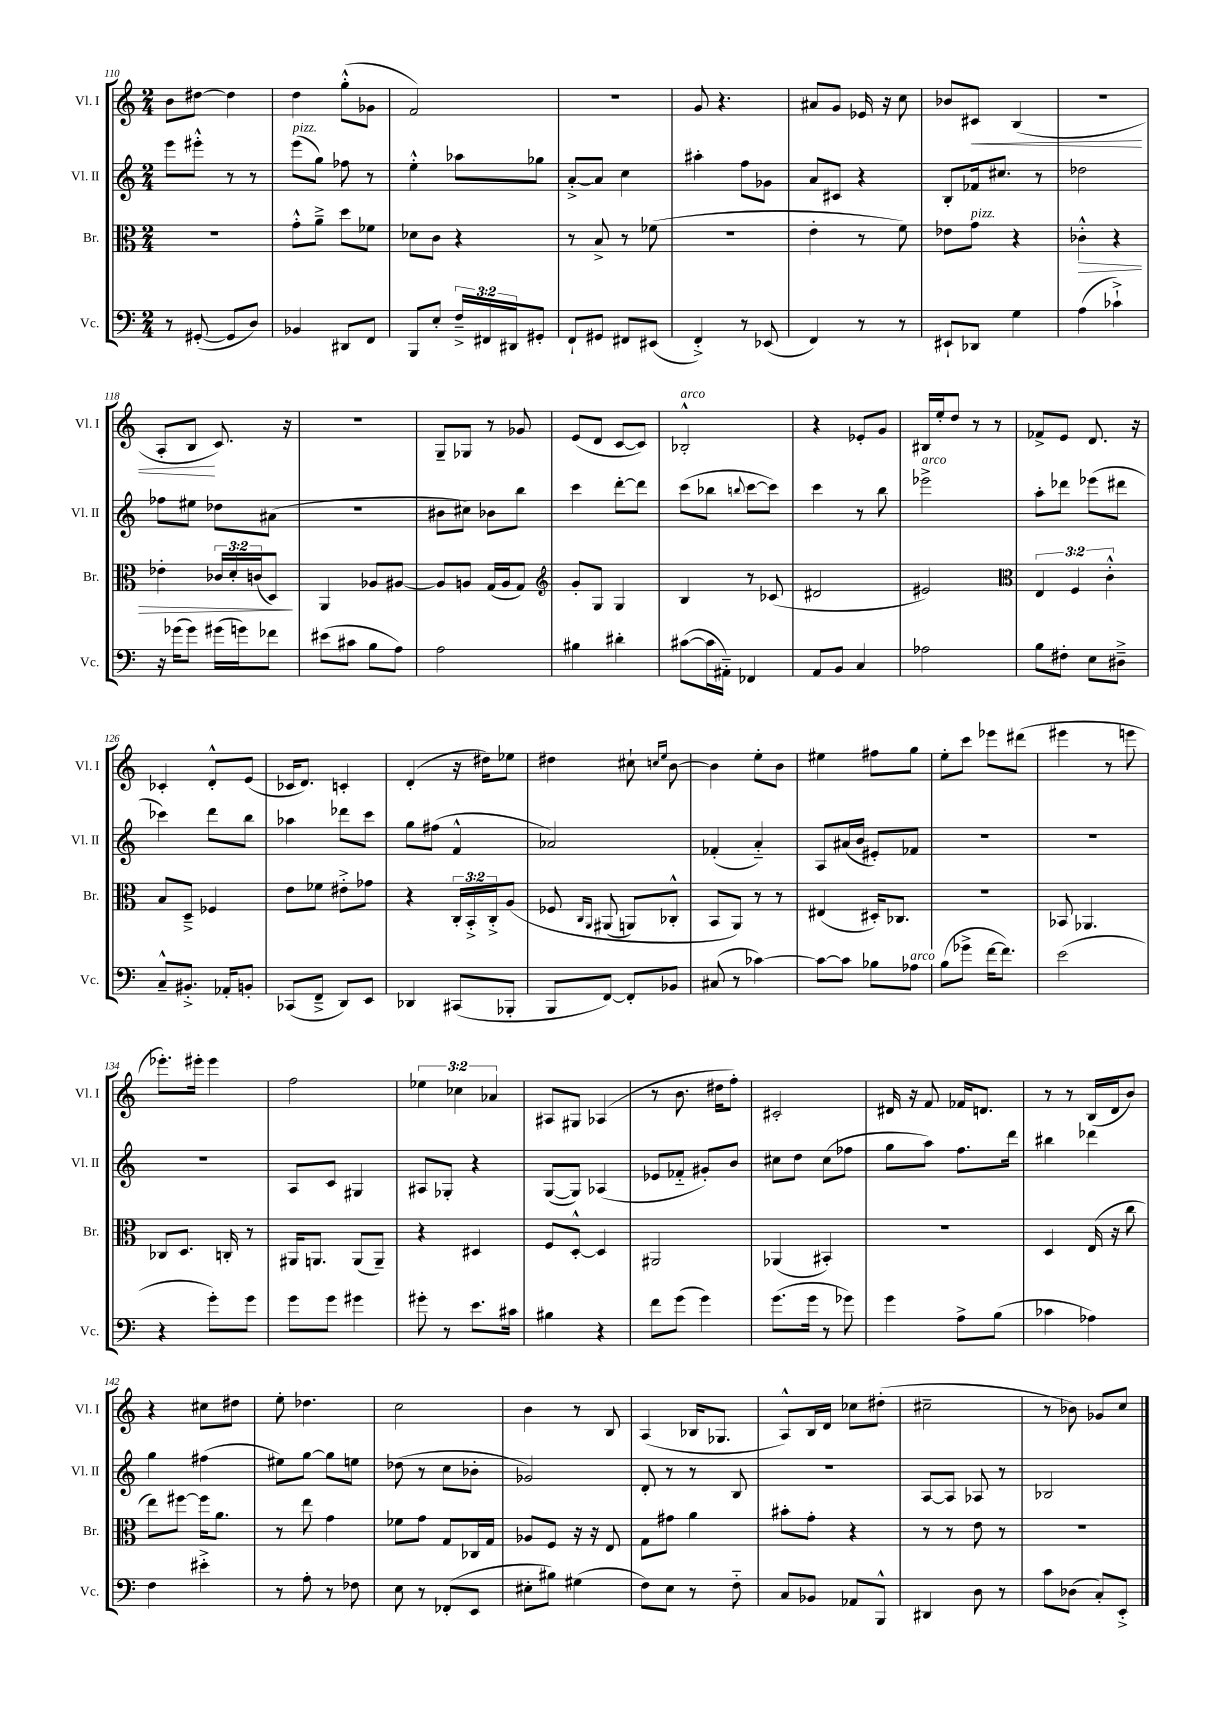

**kern	**kern	**kern	**kern
*staff4	*staff3	*staff2	*staff1
*clefF4	*clefC3	*clefG2	*clefG2
*k[]	*k[]	*k[]	*k[]
*M2/4	*M2/4	*M2/4	*M2/4
8r	2r	8eee	8b
([8GG#'	.	8eee#'^^	[8dd#
8GG#]	.	8r	4dd#]
8D)	.	8r	.
=	=	=	=
4BB-	8g'^^	(8eee	4dd
.	8a~^	8gg)	.
8DD#	8dd	8ff-	(8gg'^^
8FF	8f-	8r	8g-
=	=	=	=
8BBB	8d-	4ee'^^	2f)
8E'	8c	.	.
24F~^	4r	8aa-	.
24FF#	.	.	.
24DD#	.	.	.
8GG#'	.	8gg-	.
=	=	=	=
8FF`	8r	[8a'^	2r
8GG#	8B^	8a]	.
8FF#	8r	4cc	.
(8EE#	(8f-	.	.
=	=	=	=
4FF'^)	2r	4aa#'	8g
.	.	.	4.r
8r	.	8ff	.
(8EE-	.	8g-	.
=	=	=	=
4FF)	4e'	8a	8a#
.	.	8c#	8g
8r	8r	4r	16e-
.	.	.	16r
8r	8f)	.	8cc
=	=	=	=
8EE#`	8e-	8B'	8b-
8DD-	8g	16f-	8c#
.	.	8.cc#	.
4G	4r	.	(4B
.	.	8r	.
=	=	=	=
(4A	4c-'^^	2dd-	2r
4c-`^)	4r	.	.
=	=	=	=
16r	4e-'	8ff-	8A'
(16g-	.	.	.
8g-)	.	8ee#	8B
(16g#	24c-	8dd-	8.c)
.	24d'	.	.
16g)	.	.	.
.	(24c	.	.
8f-	8D)	(8a#	.
.	.	.	16r
=	=	=	=
(8e#	4AA	2r	2r
8c#	.	.	.
8B	8A-	.	.
8A)	[8A#	.	.
=	=	=	=
2A	8A#]	8b#	8G~
.	8A	8cc#)	8G-
.	(16G	8b-	8r
.	16A	.	.
.	8G)	8bb	8g-
=	=	=	=
*	*clefG2	*	*
4B#	8g'	4ccc	(8e
.	8G	.	8d
4d#'	4G	[8ddd'	[8c
.	.	8ddd]	8c])
=	=	=	=
([8c#	4B	(8ccc	2B-'^^
16c#]	.	8bb-	.
16AA#'~)	.	.	.
.	.	8qqbb	.
4FF-	8r	[8ccc	.
.	(8c-	8ccc])	.
=	=	=	=
8AA	2d#	4ccc	4r
8BB	.	.	.
4C	.	8r	8e-'
.	.	8bb	8g
=	=	=	=
2A-	2e#)	2eee-^	16B#
.	.	.	16ee'
.	.	.	8dd
.	.	.	8r
.	.	.	8r
=	=	=	=
*	*clefC3	*	*
8B	6E	8aa'	8f-^
8F#'	.	8ddd-	8e
.	6F	.	.
8E	.	(8eee-	8.d
.	6c'^^	.	.
8D#~^	.	8ddd#	.
.	.	.	16r
=	=	=	=
8C~^^	8B	4ccc-)	4c-'
8.BB#'^	8D~^	.	.
.	4F-	8ddd	8d'^^
16AA-'	.	.	.
8BB'	.	8bb	(8e
=	=	=	=
(8CC-	8e	4aa-	16c-
.	.	.	8.d)
8FF~^	8f-	.	.
8DD)	8e#'^	8ddd-	4c'
8EE	8g-	8ccc	.
=	=	=	=
4DD-	4r	8gg	(4d'
.	.	(8ff#	.
(8CC#	24C'	4f^^	16r
.	24BB'^	.	.
.	.	.	16dd#)
.	24C'^	.	.
8BBB-'	&(8A	.	8ee-
=	=	=	=
8BBB	8F-	2a-)	4dd#
.	16qqC	.	.
.	16qqAA	.	.
[8FF)	(8AA#	.	.
8FF']	8AA)	.	8cc#`
.	.	.	16qqcc
.	.	.	16qqee
8BB-	8C-'^^	.	[8b
=	=	=	=
(8C#	8BB	(4f-'	4b]
8r	8AA&)	.	.
[4c-)	8r	4a'~)	8ee'
.	8r	.	8b
=	=	=	=
8c-_	(4E#	8A	4ee#
8c-]	.	(16a#	.
.	.	16b	.
8B-	16D#')	8e#')	8ff#
.	8.C-	.	.
8A-	.	8f-	8gg
=	=	=	=
(8B	2r	2r	8ee'
8g-^	.	.	8ccc
[16f	.	.	8eee-
8.f])	.	.	.
.	.	.	(8ddd#
=	=	=	=
(2e	8BB-	2r	4eee#
.	4.AA-	.	.
.	.	.	8r
.	.	.	8eee
=	=	=	=
4r	8C-	2r	8.eee-')
.	8.D	.	.
.	.	.	16eee#'
8g')	.	.	4eee#
.	16C'	.	.
8g	8r	.	.
=	=	=	=
8g	16AA#	8A	2ff
.	8.AA	.	.
8g	.	8c	.
4g#	(8AA	4G#	.
.	8AA~)	.	.
=	=	=	=
8g#'	4r	8A#	6ee-
8r	.	8G-'	.
.	.	.	6cc-
8.e	4D#	4r	.
.	.	.	6a-
16c#	.	.	.
=	=	=	=
4B#	8F	([8G	8A#
.	[8D'^^	8G])	8G#
4r	4D]	(4A-	(4A-
=	=	=	=
8f	2AA#	8e-	8r
(8g	.	8f-'~	8.b
4g)	.	8g#')	.
.	.	.	16dd#
.	.	8b	8ff')
=	=	=	=
(8.g	(4AA-	8cc#	2c#'
.	.	8dd	.
16g	.	.	.
8r	4BB#')	(8cc#	.
8g-)	.	8ff-	.
=	=	=	=
4g	2r	8gg	16d#
.	.	.	16r
.	.	8aa)	8f
8A^	.	8.ff	16f-
.	.	.	8.d
(8B	.	.	.
.	.	16ddd	.
=	=	=	=
4c-	4D	4bb#	8r
.	.	.	8r
4A-)	(16E	4ddd-	(16B
.	16r	.	16d
.	8cc	.	8b)
=	=	=	=
4F	8ee)	4gg	4r
.	[8ff#	.	.
4e#'^	16ff#]	(4ff#	8cc#
.	8.a	.	.
.	.	.	8dd#
=	=	=	=
8r	8r	8ee#)	8ee'
8A'	8ee	[8gg	4.dd-
8r	4g	8gg]	.
8F-	.	8ee	.
=	=	=	=
8E	8f-	(8dd-	2cc
8r	8g	8r	.
(8FF-'	8G	8cc	.
8EE	16C-	8b-'	.
.	16G	.	.
=	=	=	=
8E#'	8A-	2g-)	4b
8B#)	8F	.	.
(4G#	16r	.	8r
.	16r	.	.
.	8E	.	8B
=	=	=	=
8F)	8G	8d'	(4A
8E	8g#	8r	.
8r	4a	8r	16B-
.	.	.	8.G-
8F'~	.	8B	.
=	=	=	=
8C	8b#'	2r	8A^^)
8BB-	8g'	.	16B
.	.	.	16d
8AA-	4r	.	8cc-
8BBB^^	.	.	(8dd#'
=	=	=	=
4DD#	8r	[8A	2cc#~
.	8r	8A]	.
8D	8e	8A-	.
8r	8r	8r	.
=	=	=	=
8c	2r	2B-	8r
(8D-	.	.	8b-)
8C')	.	.	8g-
8EE'^	.	.	8cc
==	==	==	==
*-	*-	*-	*-
